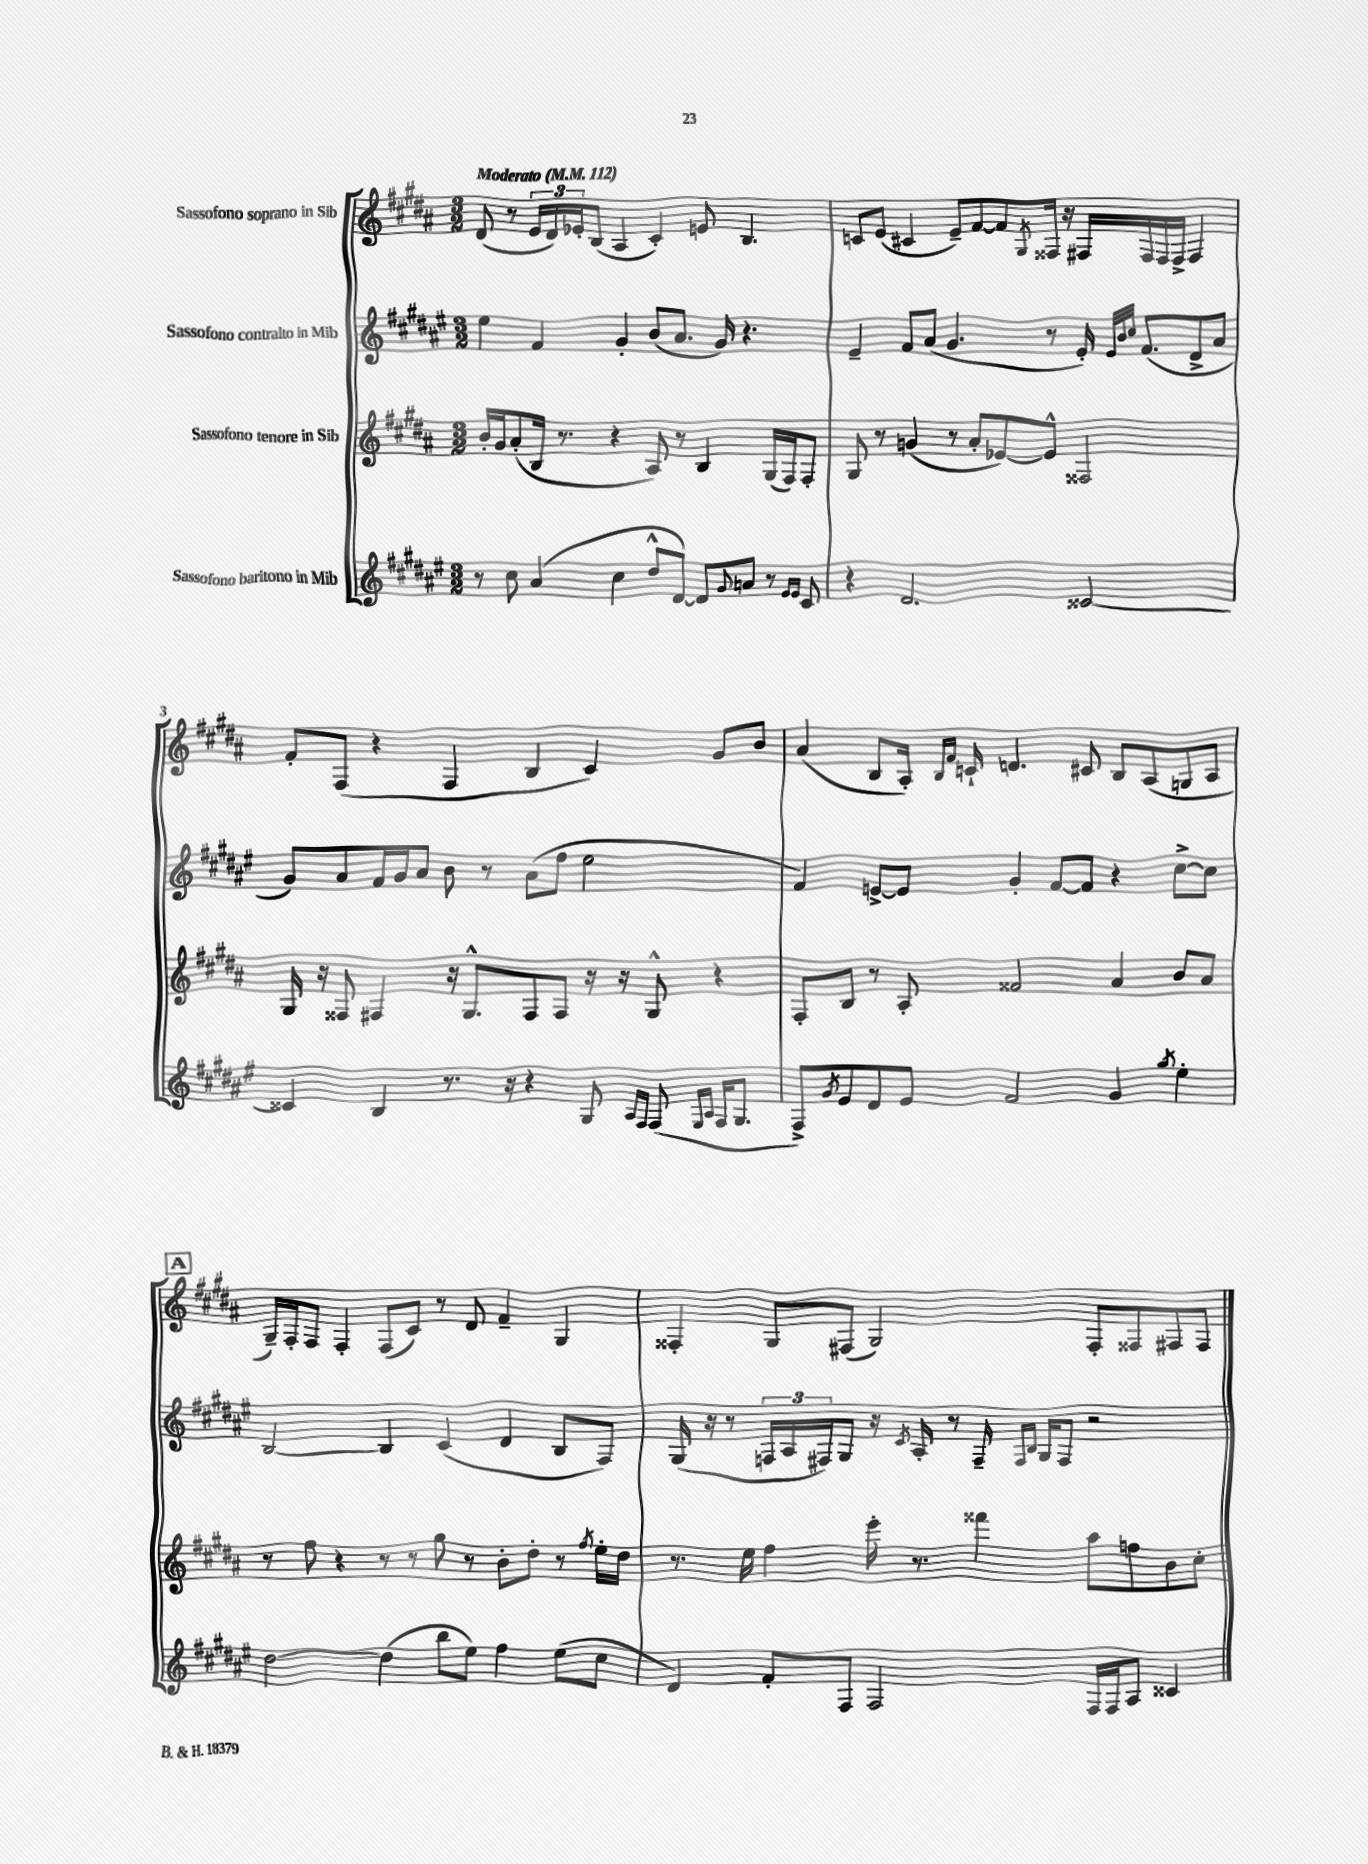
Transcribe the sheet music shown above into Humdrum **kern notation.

**kern	**kern	**kern	**kern
*part4	*part3	*part2	*part1
*staff4	*staff3	*staff2	*staff1
*I"Sassofono baritono in Mib	*I"Sassofono tenore in Sib	*I"Sassofono contralto in Mib	*I"Sassofono soprano in Sib
*clefG2	*clefG2	*clefG2	*clefG2
*k[f#c#g#d#a#e#]	*k[f#c#g#d#a#]	*k[f#c#g#d#a#e#]	*k[f#c#g#d#a#]
*M3/2	*M3/2	*M3/2	*M3/2
*MM112	*MM112	*MM112	*MM112
=1	=1	=1	=1
!	!	!	!LO:TX:a:B:t=Moderato
8r	16b'/LL	4ee#\	(8d#/
.	16g#/J	.	.
8cc#\	(8a#'/	.	8r
(4a#/	16B/Jk	4f#/	24e/LL
.	.	.	24d#/)
.	8.r	.	.
.	.	.	24e-X'/J
.	.	.	(8B/J
4cc#\	4r	4g#'/	4A#/
8dd#^^/L	8A#/)	(8b/L	4c#'/)
[8d#/J)	8r	8.a#/J	.
8d#/L]	4B/	.	8en/
.	.	16g#/)	.
8qqg#/	.	.	.
8an/J	.	4.r	4.B/
8r	(16G#/LL	.	.
.	16F#/J)	.	.
16qqe#/LL	.	.	.
16qqe#/JJ	.	.	.
8c#/	8F#'/J	.	.
=2	=2	=2	=2
4r	8G#/	4e#~/	8cn/L
.	8r	.	(8e/J
2.d#/	(4gn/	8f#/L	4c#X/
.	.	(8a#/J	.
.	8r	4.g#/	8e~/L)
.	8a#'/L	.	[8f#/
.	[8e-X/)	.	8f#/]
.	.	.	8qG#/
.	8e-^^/J]	8r	16F##X/Jk
.	.	.	16r
[2c##X/	2F##X/	16e#'/)	16F#X/LL
.	.	32qqe#/LLL	.
.	.	32qqb/	.
.	.	32qqcc#/JJJ	.
.	.	(8.f#/L	16F#/
.	.	.	16F#/
.	.	.	16F#^/JJ
.	.	8d#^/	4F#/
.	.	8a#/J	.
!!LO:LB:g=z
=3	=3	=3	=3
4c##X/]	16G#/	8g#/L)	8f#'/L
.	16r	.	.
.	8F##X/	8a#/	(8F#/J
4B/	4F#X/	16f#/L	4r
.	.	16g#/J	.
.	.	8a#/J	.
8.r	16r	8b\	4F#/
.	8.G#^^/L	.	.
.	.	8r	.
16r	.	.	.
4r	8F#/	(8a#\L	4B/
.	8F#/J	8ff#\J	.
8G#/	16r	2ee#\	4c#/)
.	16r	.	.
16qqA#/LL	.	.	.
16qqF#/JJ	.	.	.
(8F#/	8G#^^/	.	.
16qqE#/LL	.	.	.
16qqA#/JJ	.	.	.
16F#/KL	4r	.	8g#/L
8.G#/J	.	.	.
.	.	.	8b/J
=4	=4	=4	=4
8F#^/L)	8F#'/L	4f#/)	(4a#/
8qg#/	.	.	.
8e#/	8B/J	.	.
8d#/	8r	[8en^/L	8B/L
8e#/J	8A#'/	8e/J]	16A#'/Jk)
.	.	.	16qqB/LL
.	.	.	16qqf#/JJ
.	.	.	16cn`/
2f#/	2f##X/	4g#'/	4.dn/
.	.	[8f#/L	.
.	.	8f#/J]	8c#X/
4g#/	4a#/	4r	8B/L
.	.	.	(8A#/
8qgg#/	.	.	.
4ee#'\	8b/L	[8cc#^\L	8Gn/
.	8a#/J	8cc#\J]	8A#/J
!!LO:LB:g=z
!!LO:REH:place=s1:t=A
=5	=5	=5	=5
[2dd#\	8r	[2B/	16G#~/LL)
.	.	.	16F#'/J
.	8ff#\	.	8F#/J
.	4r	.	4F#'/
(4dd#\]	8r	4B/]	(8F#/L
.	8r	.	8c#/J)
8bb\L	8gg#\	(4c#/	8r
8ee#\J)	8r	.	8d#/
4ff#\	8b'\L	4d#/	4f#~/
.	8dd#'\J	.	.
(8ee#\L	8r	8B/L	4G#/
.	8qff#/	.	.
8cc#\J	16ee'\LL	8F#/J)	.
.	16dd#\JJ	.	.
=6	=6	=6	=6
4d#/)	8.r	(16G#/	4F##X'/
.	.	16r	.
.	.	8r	.
.	16ee\	.	.
8f#'/L	4ff#\	24Fn/LL	8G#/L
.	.	24A#/	.
.	.	24F#X/J)	.
8F#/J	.	8G#/J	(8F#X/J
2F#/	16eee'\	16r	2G#/)
.	.	8qc#/	.
.	8.r	16A#'/	.
.	.	8r	.
.	4fff##X\	16F#~/	.
.	.	16qqF#/LL	.
.	.	16qqB/JJ	.
.	.	16G#/KL	.
.	.	8F#/J	.
16F#/LL	8aa#\L	2r	8F#'/L
16F#/J	.	.	.
8A#/J	8ffn\	.	8F##X/
4c##X/	8b\	.	8F#X/
.	8cc#'\J	.	8F#/J
==	==	==	==
*-	*-	*-	*-
